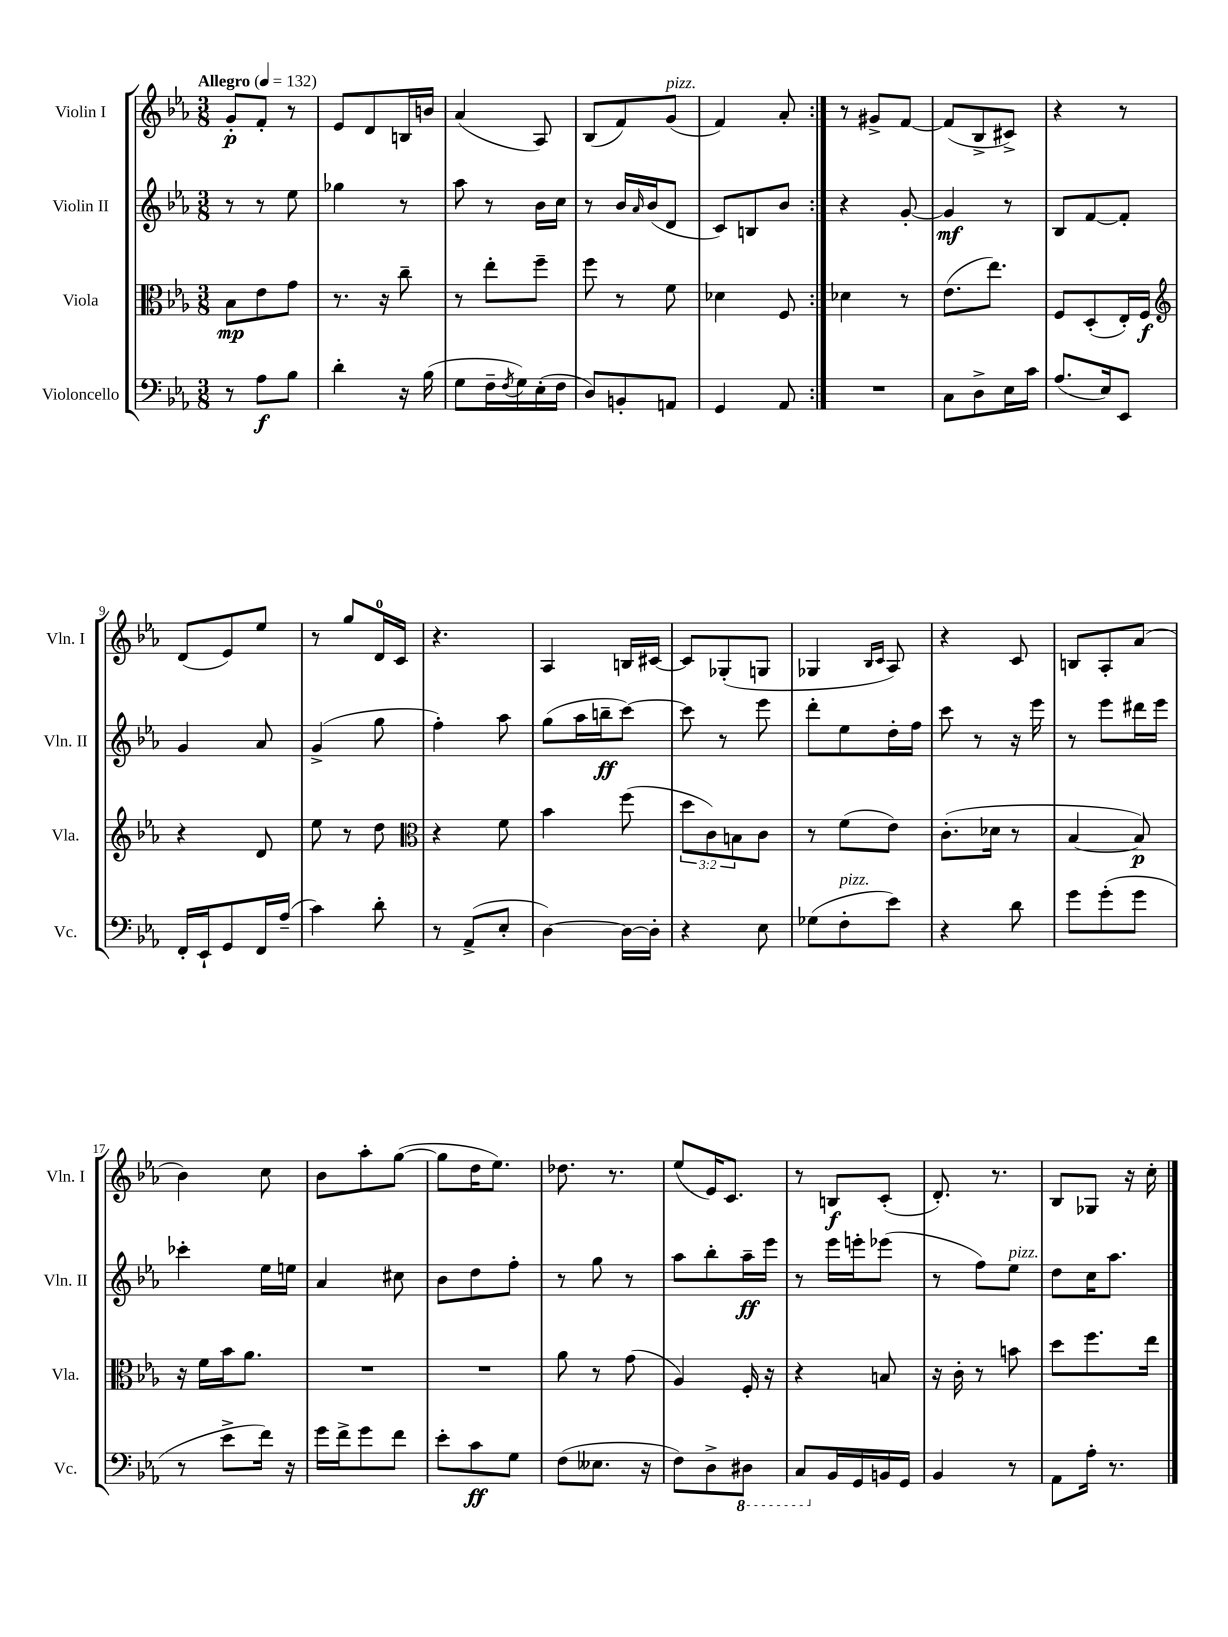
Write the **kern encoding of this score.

**kern	**dynam	**kern	**dynam	**kern	**dynam	**kern	**dynam
*part4	*part4	*part3	*part3	*part2	*part2	*part1	*part1
*staff4	*staff4	*staff3	*staff3	*staff2	*staff2	*staff1	*staff1
*I"Violoncello	*	*I"Viola	*	*I"Violin II	*	*I"Violin I	*
*I'Vc.	*	*I'Vla.	*	*I'Vln. II	*	*I'Vln. I	*
*clefF4	*	*clefC3	*	*clefG2	*	*clefG2	*
*k[b-e-a-]	*	*k[b-e-a-]	*	*k[b-e-a-]	*	*k[b-e-a-]	*
*M3/8	*	*M3/8	*	*M3/8	*	*M3/8	*
*MM132	*	*MM132	*	*MM132	*	*MM132	*
=1	=1	=1	=1	=1	=1	=1	=1
!	!	!	!	!	!	!LO:TX:a:B:t=Allegro	!
8r	.	8B-\L	mp	8r	.	8g'/L	p
8A-\L	f	8e-\	.	8r	.	8f'/J	.
8B-\J	.	8g\J	.	8ee-\	.	8r	.
=2	=2	=2	=2	=2	=2	=2	=2
4d'\	.	8.r	.	4gg-X\	.	8e-/L	.
.	.	.	.	.	.	8d/	.
.	.	16r	.	.	.	.	.
16r	.	8cc~\	.	8r	.	16Bn/L	.
(16B-\	.	.	.	.	.	16bn/JJ	.
=3	=3	=3	=3	=3	=3	=3	=3
8G\L	.	8r	.	8aa-\	.	(4a-/	.
16F~\L	.	8ee-'\L	.	8r	.	.	.
8qF/	.	.	.	.	.	.	.
16G\)	.	.	.	.	.	.	.
(16E-'\	.	8ff~\J	.	16b-\LL	.	8A-/)	.
16F\JJ	.	.	.	16cc\JJ	.	.	.
=4	=4	=4	=4	=4	=4	=4	=4
8D/L)	.	8ff\	.	8r	.	(8B-/L	.
8BBn'/	.	8r	.	16b-/LL	.	8f/)	.
.	.	.	.	16qqa-/	.	.	.
.	.	.	.	(16b-/J	.	.	.
!	!	!	!	!	!	!LO:TX:a:i:t=pizz.	!
8AAn/J	.	8f\	.	8d/J	.	(8g/J	.
=5	=5	=5	=5	=5	=5	=5	=5
4GG/	.	4d-X\	.	8c/L)	.	4f/)	.
.	.	.	.	8Bn/	.	.	.
8AA-/	.	8F/	.	8b-/J	.	8a-'/	.
=6:|!	=6:|!	=6:|!	=6:|!	=6:|!	=6:|!	=6:|!	=6:|!
4.r	.	4d-X\	.	4r	.	8r	.
.	.	.	.	.	.	8g#X^/L	.
.	.	8r	.	[8g'/	.	[8f/J	.
=7	=7	=7	=7	=7	=7	=7	=7
8C\L	.	(8.e-\L	.	4g/]	mf	(8f/L]	.
8D^\	.	.	.	.	.	8B-^/	.
.	.	8.ee-\J)	.	.	.	.	.
16E-\L	.	.	.	8r	.	8c#X^/J)	.
16c\JJ	.	.	.	.	.	.	.
=8	=8	=8	=8	=8	=8	=8	=8
(8.A-/L	.	8F/L	.	8B-/L	.	4r	.
.	.	(8D'/	.	[8f/	.	.	.
16E-/k)	.	.	.	.	.	.	.
8EE-/J	.	16E-'/L)	.	8f'/J]	.	8r	.
.	.	16F/JJ	f	.	.	.	.
!!LO:LB:g=z
=9	=9	=9	=9	=9	=9	=9	=9
*	*	*clefG2	*	*	*	*	*
16FF'/LL	.	4r	.	4g/	.	(8d/L	.
16EE-`/J	.	.	.	.	.	.	.
8GG/	.	.	.	.	.	8e-/)	.
16FF/L	.	8d/	.	8a-/	.	8ee-/J	.
(16A-~/JJ	.	.	.	.	.	.	.
=10	=10	=10	=10	=10	=10	=10	=10
4c\)	.	8ee-\	.	(4g^/	.	8r	.
.	.	8r	.	.	.	8gg/L	.
8d'\	.	8dd\	.	8gg\	.	16d/L	.
.	.	.	.	.	.	16c/JJ	.
=11	=11	=11	=11	=11	=11	=11	=11
*	*	*clefC3	*	*	*	*	*
8r	.	4r	.	4ff'\)	.	4.r	.
(8AA-^/L	.	.	.	.	.	.	.
8E-'/J	.	8f\	.	8aa-\	.	.	.
=12	=12	=12	=12	=12	=12	=12	=12
[4D\)	.	4b-\	.	(8gg\L	.	4A-/	.
.	.	.	.	16aa-\L	.	.	.
.	.	.	.	16bbn~\J	ff	.	.
16D\LL_	.	(8ff\	.	[8ccc\J)	.	16Bn/LL	.
16D'\JJ]	.	.	.	.	.	[16c#X/JJ	.
=13	=13	=13	=13	=13	=13	=13	=13
4r	.	12dd\L	.	8ccc\]	.	8c#/L]	.
.	.	12c\)	.	.	.	.	.
.	.	.	.	8r	.	(8G-X'/	.
.	.	12Bn\	.	.	.	.	.
8E-\	.	8c\J	.	8eee-\	.	8Gn/J	.
=14	=14	=14	=14	=14	=14	=14	=14
(8G-X\L	.	8r	.	8ddd'\L	.	4G-X/	.
!LO:TX:a:i:t=pizz.	!	!	!	!	!	!	!
8F'\	.	(8f\L	.	8ee-\	.	.	.
.	.	.	.	.	.	16qqB-/LL	.
.	.	.	.	.	.	16qqc/JJ	.
8e-\J)	.	8e-\J)	.	16dd'\L	.	8A-/)	.
.	.	.	.	16ff\JJ	.	.	.
=15	=15	=15	=15	=15	=15	=15	=15
4r	.	(8.c'\L	.	8ccc\	.	4r	.
.	.	.	.	8r	.	.	.
.	.	16d-X\Jk	.	.	.	.	.
8d\	.	8r	.	16r	.	8c/	.
.	.	.	.	16eee-\	.	.	.
=16	=16	=16	=16	=16	=16	=16	=16
8g\L	.	[4B-/	.	8r	.	8Bn/L	.
(8g'\	.	.	.	8eee-\L	.	8A-'/	.
8g\J	.	8B-/])	p	16ddd#X\L	.	(8a-/J	.
.	.	.	.	16eee-\JJ	.	.	.
!!LO:LB:g=z
=17	=17	=17	=17	=17	=17	=17	=17
8r	.	16r	.	4ccc-X'\	.	4b-\)	.
.	.	16f\LL	.	.	.	.	.
8e-^\L	.	16b-\J	.	.	.	.	.
.	.	8.a-\J	.	.	.	.	.
16f\Jk)	.	.	.	16ee-\LL	.	8cc\	.
16r	.	.	.	16een\JJ	.	.	.
=18	=18	=18	=18	=18	=18	=18	=18
16g\LL	.	4.r	.	4a-/	.	8b-\L	.
16f^\J	.	.	.	.	.	.	.
8g\	.	.	.	.	.	8aa-'\	.
8f\J	.	.	.	8cc#X\	.	([8gg\J	.
=19	=19	=19	=19	=19	=19	=19	=19
8e-'\L	.	4.r	.	8b-\L	.	8gg\L]	.
8c\	ff	.	.	8dd\	.	16dd\K	.
.	.	.	.	.	.	8.ee-\J)	.
8G\J	.	.	.	8ff'\J	.	.	.
=20	=20	=20	=20	=20	=20	=20	=20
(8F\L	.	8a-\	.	8r	.	8.dd-X\	.
8.E--X\J	.	8r	.	8gg\	.	.	.
.	.	.	.	.	.	8.r	.
.	.	(8g\	.	8r	.	.	.
16r	.	.	.	.	.	.	.
=21	=21	=21	=21	=21	=21	=21	=21
8F\L)	.	4A-/)	.	8aa-\L	.	(8ee-/L	.
8D^\	.	.	.	8bb-'\	.	16e-/K)	.
.	.	.	.	.	.	8.c/J	.
*8ba	*	*	*	*	*	*	*
8DD#X\J	.	16F'/	.	16aa-~\L	ff	.	.
.	.	16r	.	16eee-\JJ	.	.	.
=22	=22	=22	=22	=22	=22	=22	=22
8CC/L	.	4r	.	8r	.	8r	.
*X8ba	*	*	*	*	*	*	*
16BB-/L	.	.	.	16eee-\LL	.	8Bn/L	f
16GG/	.	.	.	16eeen'\J	.	.	.
16BBn/	.	8Bn/	.	(8eee-X\J	.	(8c'/J	.
16GG/JJ	.	.	.	.	.	.	.
=23	=23	=23	=23	=23	=23	=23	=23
4BB-/	.	16r	.	8r	.	8.d'/)	.
.	.	16c'\	.	.	.	.	.
.	.	8r	.	8ff\L)	.	.	.
.	.	.	.	.	.	8.r	.
!	!	!	!	!LO:TX:a:i:t=pizz.	!	!	!
8r	.	8bn\	.	8ee-\J	.	.	.
=24	=24	=24	=24	=24	=24	=24	=24
8AA-\L	.	8dd\L	.	8dd\L	.	8B-/L	.
16A-'\Jk	.	8.ff\	.	16cc\K	.	8G-X/J	.
8.r	.	.	.	8.aa-\J	.	.	.
.	.	.	.	.	.	16r	.
.	.	16ee-\Jk	.	.	.	16cc'\	.
==	==	==	==	==	==	==	==
*-	*-	*-	*-	*-	*-	*-	*-
